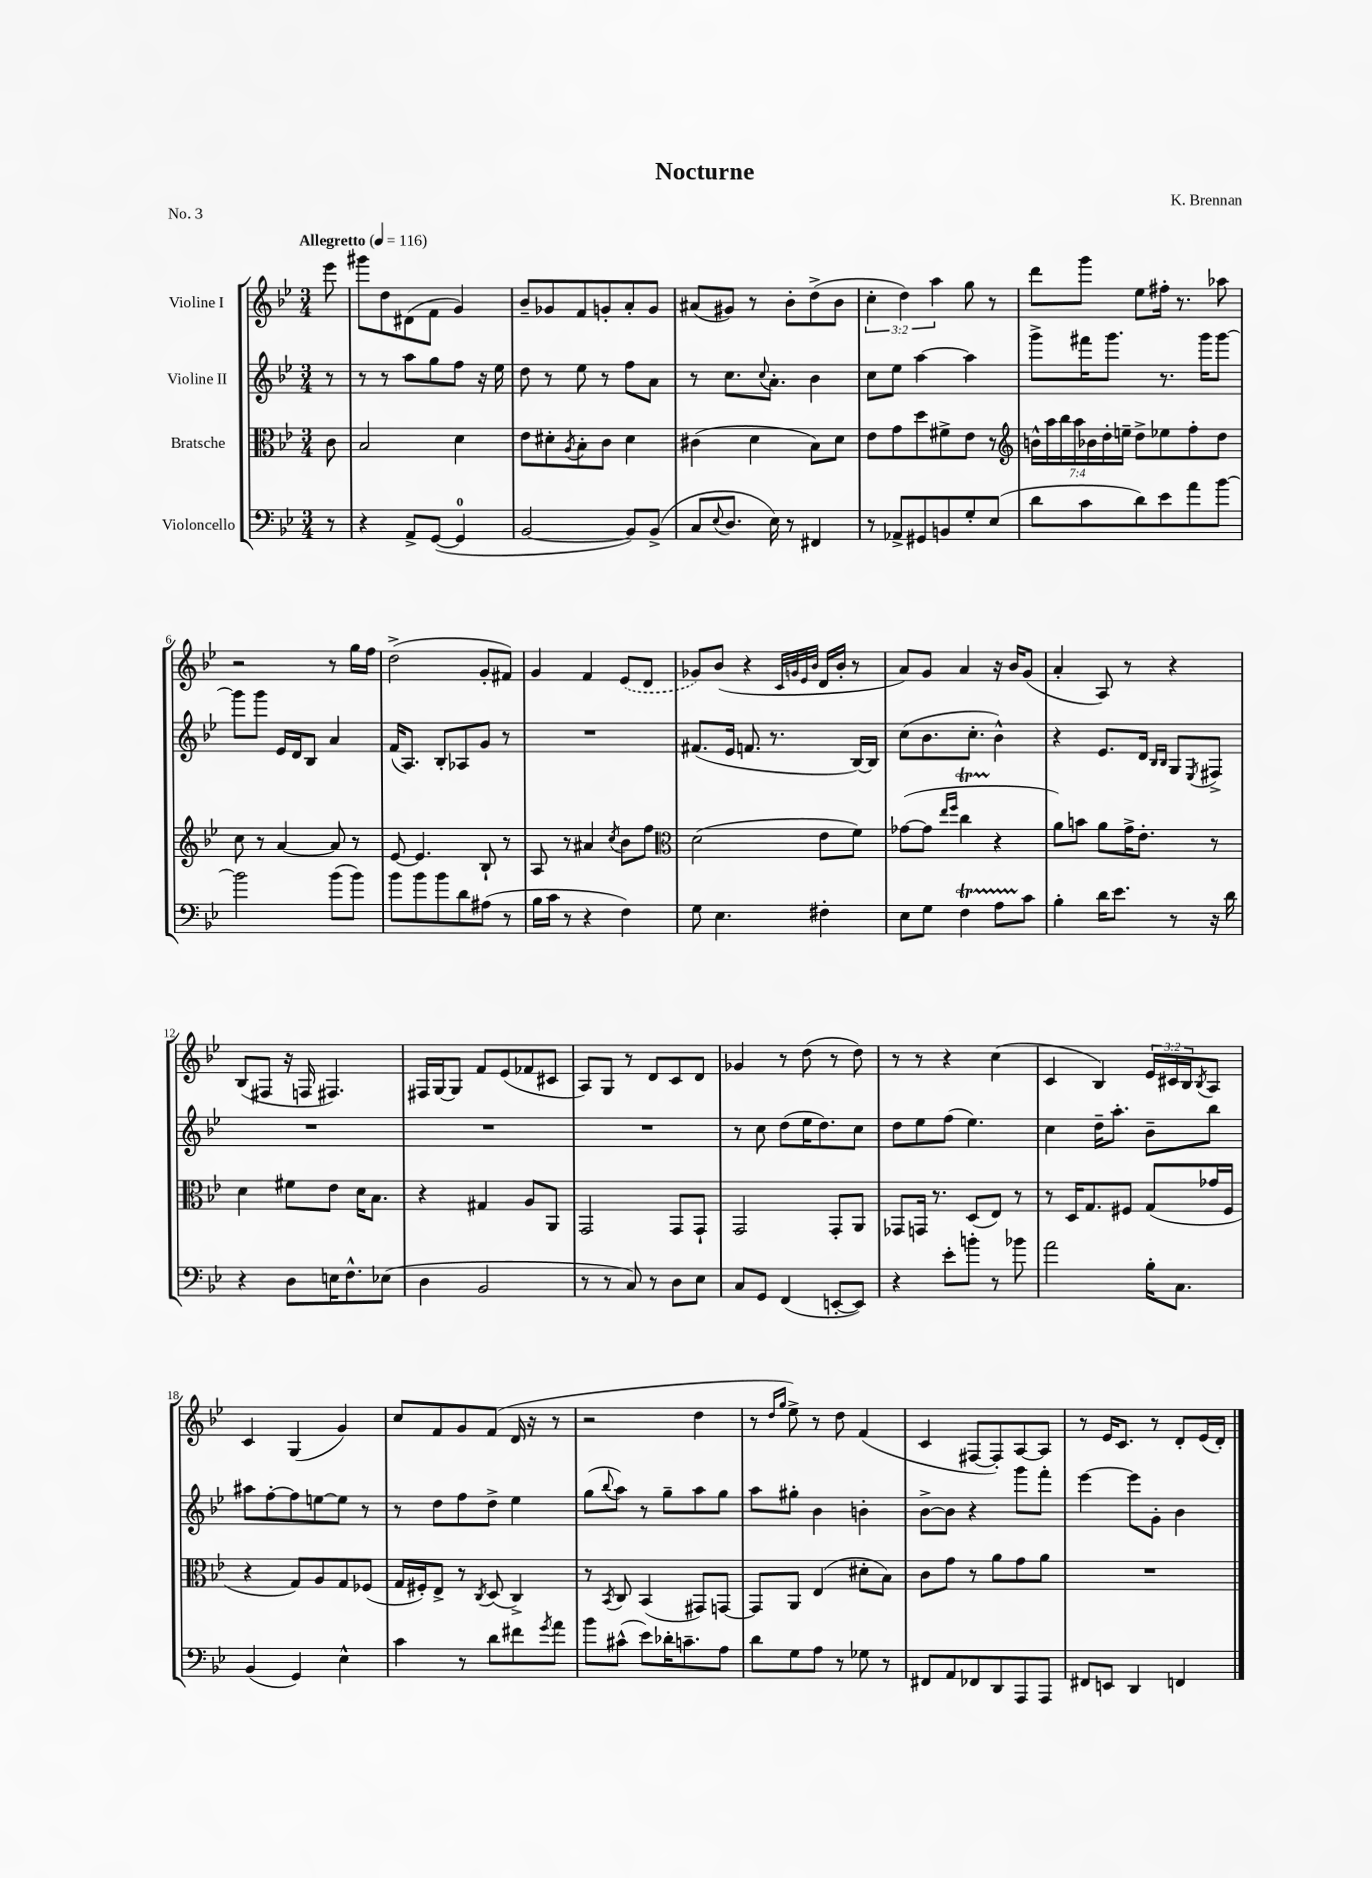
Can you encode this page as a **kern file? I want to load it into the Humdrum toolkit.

**kern	**kern	**kern	**kern
*staff4	*staff3	*staff2	*staff1
*clefF4	*clefC3	*clefG2	*clefG2
*k[b-e-]	*k[b-e-]	*k[b-e-]	*k[b-e-]
*M3/4	*M3/4	*M3/4	*M3/4
*MM116	*MM116	*MM116	*MM116
8r	8c\	8r	8eee-\
=	=	=	=
4r	2B-/	8r	8ggg#\L
.	.	8r	8dd\
8AA^/L	.	8aa\L	(8d#\
([8GG/J	.	8gg\	8f\J
4GG/]	4d\	8ff\J	4g/)
.	.	16r	.
.	.	16ee-\	.
=	=	=	=
[2BB-/	8e-\L	8dd\	8b-~/L
.	8d#'\	8r	8g-/
.	8qA/	.	.
.	8B-'\	8ee-\	8f/
.	8c\J	8r	8g'/
8BB-/]L)	4d#\	8ff\L	8a'/
(8BB-^/J	.	8a\J	8g/J
=	=	=	=
8C/L	(4c#\	8r	(8a#/L
8qqE-/	.	.	.
8.D/J	.	8.cc\L	8g#/J)
.	4d\	.	8r
.	.	8qqcc/	.
16E-\)	.	8.a'\J	.
8r	.	.	8b-'\L
4FF#/	8B-\L)	4b-\	(8dd^\
.	8d\J	.	8b-\J
=	=	=	=
8r	8e-\L	8cc\L	6cc'\
8AA-^/L	8g\	8ee-\J	.
.	.	.	6dd\)
8GG#/	8dd\	[4aa\	.
.	.	.	6aa\
8BB/	8f#^\	.	.
8G'/	8e-\J	4aa\]	8gg\
(8E-/J	8r	.	8r
=	=	=	=
*	*clefG2	*	*
8d\L	28b^^\LL	8ggg^\L	8ddd\L
.	28aa\	.	.
.	28bb-\	.	.
.	28aa\	.	.
8c\	.	16fff#\K	8ggg\J
.	28b-\	.	.
.	28dd'\	.	.
.	.	8.ggg\J	.
.	28ee~\JJ	.	.
8d\)	8dd^\L	.	8ee-\L
8e-\	8ee-\	8.r	16ff#'\Jk
.	.	.	8.r
8a\	8ff'\	.	.
.	.	16ggg\LK	.
[8b-\J	8dd\J	[8ggg\J	8aa-\
=	=	=	=
2b-\]	8cc\	8ggg\]L	2r
.	8r	8ggg\J	.
.	[4a/	16e-/LL	.
.	.	16d/J	.
.	.	8B-/J	.
(8b-\L	8a/]	4a/	8r
8b-\J)	8r	.	16gg\LL
.	.	.	16ff\JJ
=	=	=	=
8b-\L	[8e-/	(16f/LK	(2dd^\
.	.	8.A/J)	.
8b-\	4.e-/]	.	.
8b-\	.	8B-'/L	.
8d\	.	8A-/	.
(8A#\J	8B-`/	8g/J	8g'/L
8r	8r	8r	8f#/J)
=	=	=	=
16B-\LL	8A/	2.r	4g/
16c\JJ	.	.	.
8r	8r	.	.
4r	4a#/	.	4f/
.	8qcc/	.	.
4F\)	8b-\L	.	(8e-/L
.	8ff\J	.	8d/J
=	=	=	=
*	*clefC3	*	*
8G\	(2d\	(8.f#/L	8g-/L)
4.E-\	.	.	(8b-/J
.	.	16e-/Jk	.
.	.	8.f/	4r
.	.	8.r	.
.	.	.	32qqc/LLL
.	.	.	32qqg/
.	.	.	32qqe-/
.	.	.	32qqb-/JJJ
4F#'\	8e-\L	.	16d/LL
.	.	.	16b-'/JJ
.	8f\J)	[16B-/LL)	8r
.	.	16B-/]JJ	.
=	=	=	=
8E-\L	([8g-\L	(8cc\L	8a/L)
8G\J	8g-\]J	8.b-\	8g/J
.	16qqee-/LL	.	.
.	16qqff/JJ	.	.
4F\	4cc\	.	4a/
.	.	8.cc'\J	.
8A\L	4r	4b-^^\)	16r
.	.	.	16b-/LK
8c\J	.	.	(8g/J
=	=	=	=
4B-'\	8a\L)	4r	4a'/
.	8b\J	.	.
16d\LK	8a\L	8.e-/L	8A/)
8.e-\J	.	.	.
.	16g^\K	.	8r
.	8.e-'\J	16d/Jk	.
.	.	16qqB-/LL	.
.	.	16qqB-/JJ	.
8r	.	8G/L	4r
.	.	8qE-/	.
16r	8r	8F#^/J	.
16d\	.	.	.
=	=	=	=
4r	4d\	2.r	(8B-/L
.	.	.	8F#/J
8D\L	8f#\L	.	16r
.	.	.	16F/
16E\K	8e-\J	.	4.F#/)
8.F^^\	.	.	.
.	16d\LK	.	.
.	8.B-\J	.	.
(8E-\J	.	.	.
=	=	=	=
4D\	4r	2.r	16F#/LL
.	.	.	[16G/J
.	.	.	8G/]J
2BB-/	4G#/	.	8f/L
.	.	.	(8e-/
.	8A/L	.	8f-/
.	8AA/J	.	8c#/J
=	=	=	=
8r	2GG/	2.r	8A/L)
8r	.	.	8G/J
8C/)	.	.	8r
8r	.	.	8d/L
8D\L	8GG/L	.	8c/
8E-\J	8GG`/J	.	8d/J
=	=	=	=
8C/L	2GG/	8r	4g-/
8GG/J	.	8cc\	.
(4FF/	.	(8dd\L	8r
.	.	16ee-\K	(8dd\
.	.	8.dd\)	.
[8EE'/L	8GG'/L	.	8r
8EE/]J)	8AA/J	8cc\J	8dd\)
=	=	=	=
4r	8GG-/L	8dd\L	8r
.	16GG/Jk	8ee-\	8r
.	8.r	.	.
8e-'\L	.	(8ff\J	4r
8b'\J	(8D/L	4.ee-\)	.
8r	8E-/J)	.	(4cc\
8b-\	8r	.	.
=	=	=	=
2a\	8r	4cc\	4c/
.	16D/LK	.	.
.	8.G/	.	.
.	.	16dd~\LK	4B-/)
.	.	8.aa'\J	.
.	8F#/J	.	.
16B-'\LK	(8G/L	8b-~\L	24e-/LL
.	.	.	24c#/
8.C\J	.	.	.
.	.	.	24B-/J
.	.	.	8qB-/
.	16g-/L	8bb-\J	8A/J
.	16F#/JJ	.	.
=	=	=	=
(4BB-/	4r	8aa#\L	4c/
.	.	[8ff'\	.
4GG/)	8G/L)	8ff\]	(4G/
.	8A/	[8ee\	.
4E-^^\	8G/	8ee\]J	4g/)
.	(8F-/J	8r	.
=	=	=	=
4c\	16G/LL	8r	8cc/L
.	16F#'/J)	.	.
.	8E-^/J	8dd\L	8f/
8r	8r	8ff\	8g/
.	8qC/	.	.
8d\L	(8D/	8dd^\J	(8f/J
8f#\	4C^/)	4ee-\	16d/
.	.	.	16r
8qg/	.	.	.
8a\J	.	.	8r
=	=	=	=
8b-\L	8r	(8gg\L	2r
.	8qBB-/	8qqbb-/	.
(8c#^^\J	8C/	8aa\J)	.
8e-\L)	(4BB-/	8r	.
16d-'\K	.	8gg~\L	.
8.c~\	.	.	.
.	8GG#/L)	8aa\	4dd\
8A\J	[8GG/J	8gg\J	.
=	=	=	=
8d\L	8GG/]L	8aa\L	8r
.	.	.	16qqdd/LL
.	.	.	16qqgg/JJ
8G\	8AA/J	8gg#'\J	8ee-^\)
8A\J	(4E-/	4b-\	8r
8r	.	.	8dd\
8G-\	8d#'\L	4b'\	(4f/
8r	8B-\J)	.	.
=	=	=	=
8FF#/L	8c\L	[8b-^\L	4c/
8AA/	8g\J	8b-\]J	.
8FF-/	8r	4r	[8F#/L
8DD/	8a\L	.	8F#'/])
8AAA/	8g\	8ggg\L	[8A/
8AAA/J	8a\J	8fff'\J	8A/]J
=	=	=	=
8FF#/L	2.r	[4eee-\	8r
8EE/J	.	.	16e-/LK
.	.	.	8.c/J
4DD/	.	8eee-\]L	.
.	.	8g'\J	8r
4FF/	.	4b-\	8d'/L
.	.	.	(16e-/L
.	.	.	16d'/JJ)
==	==	==	==
*-	*-	*-	*-
